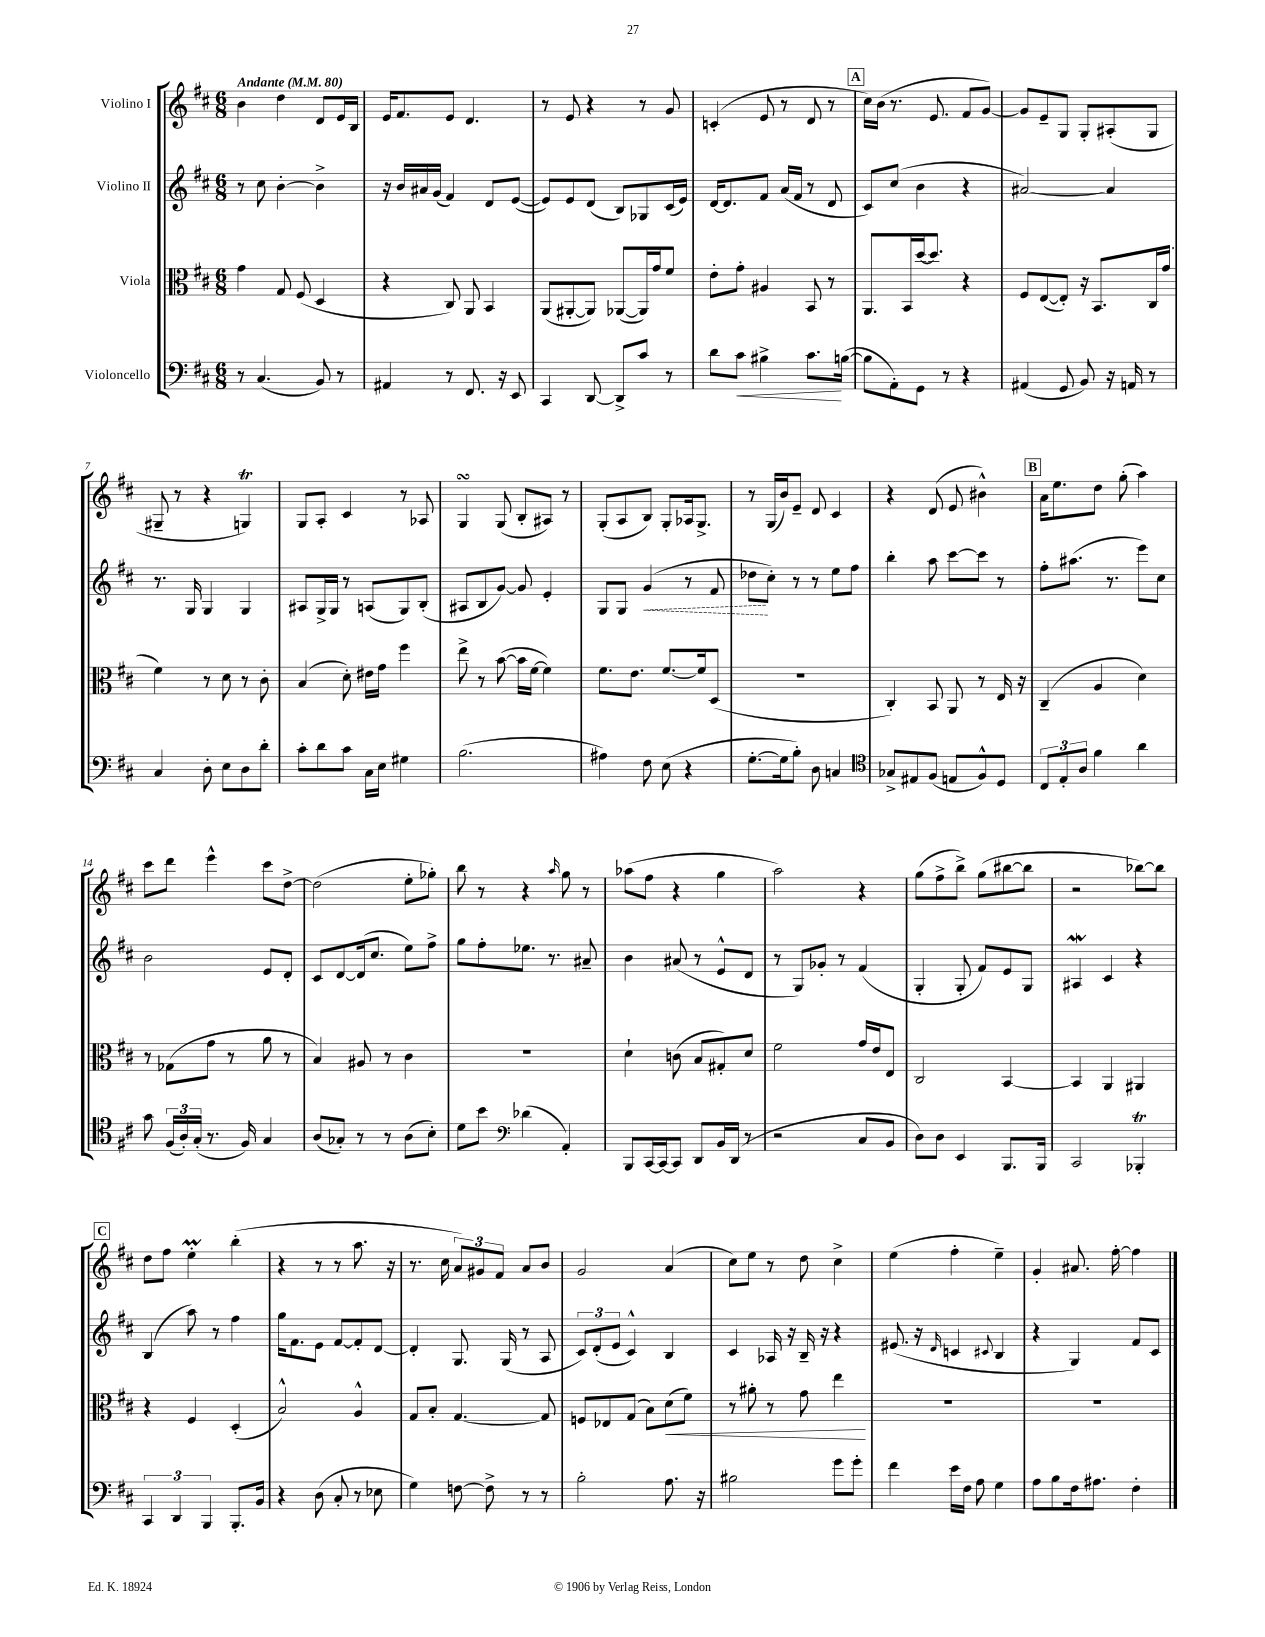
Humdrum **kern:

**kern	**dynam	**kern	**dynam	**kern	**dynam	**kern
*part4	*part4	*part3	*part3	*part2	*part2	*part1
*staff4	*staff4	*staff3	*staff3	*staff2	*staff2	*staff1
*I"Violoncello	*	*I"Viola	*	*I"Violino II	*	*I"Violino I
*clefF4	*	*clefC3	*	*clefG2	*	*clefG2
*k[f#c#]	*	*k[f#c#]	*	*k[f#c#]	*	*k[f#c#]
*M6/8	*	*M6/8	*	*M6/8	*	*M6/8
*MM80	*	*MM80	*	*MM80	*	*MM80
=1	=1	=1	=1	=1	=1	=1
!	!	!	!	!	!	!LO:TX:a:B:t=Andante
8r	.	4g\	.	8r	.	4b\
(4.C#/	.	.	.	8cc#\	.	.
.	.	8G/	.	[4b'\	.	4dd\
.	.	(8F#/	.	.	.	.
8BB/)	.	4D/	.	4b^\]	.	8d/L
8r	.	.	.	.	.	16e/L
.	.	.	.	.	.	16B/JJ
=2	=2	=2	=2	=2	=2	=2
4AA#X/	.	4r	.	16r	.	16e/KL
.	.	.	.	16b/LL	.	8.f#/
.	.	.	.	16a#X/	.	.
.	.	.	.	(16g/JJ	.	.
8r	.	8C#/)	.	4f#/)	.	8e/J
8.FF#/	.	8AA/	.	.	.	4.d/
.	.	4BB/	.	8d/L	.	.
16r	.	.	.	.	.	.
8EE/	.	.	.	([8e/J	.	.
=3	=3	=3	=3	=3	=3	=3
4CC#/	.	(8AA/L	.	8e/L])	.	8r
.	.	[8AA#X'/	.	8e/	.	8e/
[8DD/	.	8AA#/J])	.	(8d/J	.	4r
8DD^/L]	.	([8AA-X/L	.	8B/L)	.	.
8c#/J	.	16AA-/L])	.	8G-X/	.	8r
.	.	16g/J	.	.	.	.
8r	.	8f#/J	.	(16c#/L	.	8g/
.	.	.	.	16e/JJ)	.	.
=4	=4	=4	=4	=4	=4	=4
8d\L	.	8e'\L	.	[16d/KL	.	(4cn'/
.	.	.	.	8.d/]	.	.
!	!LO:HP:b	!	!	!	!	!
8c#\J	<	8g'\J	.	.	.	.
4B#X^\	.	4A#X/	.	8f#/J	.	8e/
.	.	.	.	(16a/LL	.	8r
.	.	.	.	16f#/JJ	.	.
8.c#\L	.	8BB/	.	8r	.	8d/
.	.	8r	.	8d/	.	8r
([16Bn\Jk	[	.	.	.	.	.
!!LO:REH:place=s1:t=A
=5	=5	=5	=5	=5	=5	=5
8B\L]	.	8.AA/L	.	8c#/L)	.	16cc#\LL)
.	.	.	.	.	.	(16b\JJ
8AA'\)	.	.	.	(8cc#/J	.	8.r
.	.	16BB/L	.	.	.	.
8GG\J	.	[16dd/J	.	4b\	.	.
.	.	8.dd/J]	.	.	.	8.e/
8r	.	.	.	.	.	.
4r	.	4r	.	4r	.	8f#/L
.	.	.	.	.	.	[8g/J)
=6	=6	=6	=6	=6	=6	=6
(4AA#X/	.	8F#/L	.	[2a#X/)	.	8g/L]
.	.	([8E/	.	.	.	8e~/
8GG/	.	8E'/J])	.	.	.	8G/J
8BB/)	.	16r	.	.	.	8G'/L
.	.	8.BB/L	.	.	.	.
16r	.	.	.	4a#/]	.	(8A#X'/
16AAn/	.	.	.	.	.	.
8r	.	16C#/L	.	.	.	8G/J
.	.	(16g/JJ	.	.	.	.
!!LO:LB:g=z
=7	=7	=7	=7	=7	=7	=7
4C#/	.	4f#\)	.	8.r	.	8G#X~/
.	.	.	.	.	.	8r
.	.	.	.	16G/	.	.
8D'\	.	8r	.	4G/	.	4r
8E\L	.	8d\	.	.	.	.
8D\	.	8r	.	4G/	.	4GnT/)
8d'\J	.	8c#'\	.	.	.	.
=8	=8	=8	=8	=8	=8	=8
8c#'\L	.	(4B/	.	8A#X/L	.	8G/L
8d\	.	.	.	16G^/L	.	8A'/J
.	.	.	.	16G/JJ	.	.
8c#\J	.	8d'\)	.	8r	.	4c#/
16C#\LL	.	16e#X\LL	.	(8An/L	.	.
16E\JJ	.	16g\JJ	.	.	.	.
4G#X\	.	4ff#\	.	8G/)	.	8r
.	.	.	.	(8B'/J	.	8A-X/
=9	=9	=9	=9	=9	=9	=9
(2.B\	.	8ee^\	.	8A#X/L	.	4GsSSs/
.	.	8r	.	8B/	.	.
.	.	([8b\	.	[8g/J)	.	(8G/
.	.	16b\LL]	.	8g/]	.	8B'/L
.	.	[16f#\JJ	.	.	.	.
.	.	4f#\])	.	4e'/	.	8A#X/J)
.	.	.	.	.	.	8r
=10	=10	=10	=10	=10	=10	=10
4A#X\)	.	8.f#\L	.	8G/L	.	(8G'/L
.	.	.	.	8G/J	.	8A/
.	.	8.e\J	.	.	.	.
!	!	!	!	!	!LO:HP:b	!
8F#\	.	.	.	(4g/	<	8B/J)
(8E\	.	[8.f#/L	.	.	.	8G'/L
4r	.	.	.	8r	.	16A-X/k
.	.	16f#/k]	.	.	.	8.G^/J
.	.	(8D/J	.	8f#/	.	.
=11	=11	=11	=11	=11	=11	=11
[8.G'\L	.	2.r	.	8dd-X\L	.	8r
.	.	.	.	8cc#'\J)	[	(16G/LL
16G\k]	.	.	.	.	.	16b/J)
8B'\J)	.	.	.	8r	.	8e~/J
8D\	.	.	.	8r	.	8d/
4Cn/	.	.	.	8ee\L	.	4c#/
.	.	.	.	8ff#\J	.	.
=12	=12	=12	=12	=12	=12	=12
*clefC4	*	*	*	*	*	*
8G-X^/L	.	4C#'/)	.	4bb'\	.	4r
8E#X/	.	.	.	.	.	.
(8F#/J	.	8BB/	.	8aa\	.	(8d/
8En/L	.	8AA/	.	[8ccc#\L	.	8e/
8F#^^/)	.	8r	.	8ccc#\J]	.	4b#X^^\)
8D/J	.	16E/	.	8r	.	.
.	.	16r	.	.	.	.
!!LO:REH:place=s1:t=B
=13	=13	=13	=13	=13	=13	=13
12C#/L	.	(4C#~/	.	8ff#'\L	.	16a\KL
.	.	.	.	.	.	8.ee\
12E'/	.	.	.	.	.	.
.	.	.	.	(8.aa#X\J	.	.
12A/J	.	.	.	.	.	.
4f#\	.	4A/	.	.	.	8dd\J
.	.	.	.	8.r	.	.
.	.	.	.	.	.	(8gg'\
4a\	.	4d\)	.	8eee\L)	.	4aa\)
.	.	.	.	8cc#\J	.	.
!!LO:LB:g=z
=14	=14	=14	=14	=14	=14	=14
8g\	.	8r	.	2b\	.	8ccc#\L
(24F#/LL	.	(8G-X\L	.	.	.	8ddd\J
24A'/)	.	.	.	.	.	.
(24G'/JJ	.	.	.	.	.	.
8.r	.	8g\J	.	.	.	4eee^^\
.	.	8r	.	.	.	.
16F#/)	.	.	.	.	.	.
4G/	.	8a\	.	8e/L	.	8ccc#\L
.	.	8r	.	8d'/J	.	[8dd^\J
=15	=15	=15	=15	=15	=15	=15
(8A/L	.	4B/)	.	8c#/L	.	(2dd\]
8G-X'/J)	.	.	.	[8d/	.	.
8r	.	8A#X/	.	(16d/k]	.	.
.	.	.	.	8.cc#/J	.	.
8r	.	8r	.	.	.	.
(8A\L	.	4c#\	.	8ee\L)	.	8ee'\L
8B'\J)	.	.	.	8ff#^\J	.	8gg-X'\J)
=16	=16	=16	=16	=16	=16	=16
8d\L	.	2.r	.	8gg\L	.	8bb\
8b\J	.	.	.	8ff#'\	.	8r
*clefF4	*	*	*	*	*	*
(4d-X\	.	.	.	8.ee-X\J	.	4r
.	.	.	.	8.r	.	.
.	.	.	.	.	.	16qqaa/
4AA'/)	.	.	.	.	.	8gg\
.	.	.	.	8a#X~/	.	8r
=17	=17	=17	=17	=17	=17	=17
8BBB/L	.	4d`\	.	4b\	.	(8aa-X\L
[16CC#/L	.	.	.	.	.	8ff#\J
16CC#/J_	.	.	.	.	.	.
8CC#/J]	.	(8cn\	.	(8a#X/	.	4r
8DD/L	.	8B/L	.	8r	.	.
16BB/L	.	8G#X'/)	.	8e^^/L	.	4gg\
(16DD/JJ	.	.	.	.	.	.
8r	.	8d/J	.	8d/J	.	.
=18	=18	=18	=18	=18	=18	=18
2r	.	2f#\	.	8r	.	2aa\)
.	.	.	.	8G/L)	.	.
.	.	.	.	8g-X'/J	.	.
.	.	.	.	8r	.	.
8C#/L	.	16g/LL	.	(4f#/	.	4r
.	.	16e/J	.	.	.	.
8BB/J	.	8E/J	.	.	.	.
=19	=19	=19	=19	=19	=19	=19
8D\L)	.	2C#/	.	4G'/	.	(8gg\L
8D\J	.	.	.	.	.	8ff#^\
4EE/	.	.	.	8G'/	.	8bb^\J)
.	.	.	.	8f#/L)	.	(8gg\L
8.BBB/L	.	[4BB/	.	8e/	.	[8bb#X\
.	.	.	.	8G/J	.	8bb#\J]
16BBB/Jk	.	.	.	.	.	.
=20	=20	=20	=20	=20	=20	=20
2CC#/	.	4BB/]	.	4A#XW/	.	2r
.	.	4AA/	.	4c#/	.	.
4BBB-XT'/	.	4AA#X/	.	4r	.	[8bb-X\L)
.	.	.	.	.	.	8bb-\J]
!!LO:LB:g=z
!!LO:REH:place=s1:t=C
=21	=21	=21	=21	=21	=21	=21
6CC#/	.	4r	.	(4B/	.	8dd\L
.	.	.	.	.	.	8ff#\J
6DD/	.	.	.	.	.	.
.	.	4F#/	.	8aa\)	.	4eeM'\
6BBB/	.	.	.	.	.	.
.	.	.	.	8r	.	.
8.BBB'/L	.	(4D'/	.	4ff#\	.	(4bb'\
16BB/Jk	.	.	.	.	.	.
=22	=22	=22	=22	=22	=22	=22
4r	.	2B^^/)	.	16gg\KL	.	4r
.	.	.	.	8.f#\	.	.
(8D\	.	.	.	8e\J	.	8r
8C#'/	.	.	.	[8f#/L	.	8r
8r	.	4A^^/	.	8f#'/]	.	8.aa\
8E-X\	.	.	.	[8d/J	.	.
.	.	.	.	.	.	16r
=23	=23	=23	=23	=23	=23	=23
4G\)	.	8G/L	.	4d'/]	.	8.r
.	.	8B'/J	.	.	.	.
.	.	.	.	.	.	16cc#\
[8Fn\	.	[4.G/	.	8.G/	.	12a/L)
.	.	.	.	.	.	12g#X/
8F^\]	.	.	.	.	.	.
.	.	.	.	.	.	12f#/J
.	.	.	.	(16G/	.	.
8r	.	.	.	8r	.	8a/L
8r	.	8G/]	.	8A/	.	8b/J
=24	=24	=24	=24	=24	=24	=24
2B'\	.	8Fn/L	.	12c#/L)	.	2g/
.	.	.	.	(12d'/	.	.
.	.	8E-X/	.	.	.	.
.	.	.	.	12e/J	.	.
.	.	(8G/J	.	4c#^^/)	.	.
.	.	8B\L)	.	.	.	.
!	!	!	!LO:HP:b	!	!	!
8.A\	.	(8d\	<	4B/	.	(4a/
.	.	8f#\J)	.	.	.	.
16r	.	.	.	.	.	.
=25	=25	=25	=25	=25	=25	=25
2B#X\	.	8r	.	4c#/	.	8cc#\L)
.	.	8a#X'\	.	.	.	8ee\J
.	.	8r	.	16A-X/	.	8r
.	.	.	.	16r	.	.
.	.	8g\	.	16B~/	.	8dd\
.	.	.	.	16r	.	.
8g\L	.	4ee\	.	4r	.	4cc#^\
8g'\J	.	.	.	.	.	.
.	.	.	[	.	.	.
=26	=26	=26	=26	=26	=26	=26
4f#\	.	2.r	.	(8.e#X/	.	(4ee\
.	.	.	.	16r	.	.
.	.	.	.	16qqd/	.	.
16e\LL	.	.	.	4cn/	.	4ff#'\
16F#\JJ	.	.	.	.	.	.
8A\	.	.	.	.	.	.
.	.	.	.	8qqc#X/	.	.
4G\	.	.	.	4B/	.	4ee~\)
=27	=27	=27	=27	=27	=27	=27
8A\L	.	2.r	.	4r	.	4g'/
8B\	.	.	.	.	.	.
16F#\k	.	.	.	4G/)	.	8.a#X/
8.A#X\J	.	.	.	.	.	.
.	.	.	.	.	.	[16ff#'\
4F#'\	.	.	.	8f#/L	.	4ff#\]
.	.	.	.	8c#/J	.	.
==	==	==	==	==	==	==
*-	*-	*-	*-	*-	*-	*-
